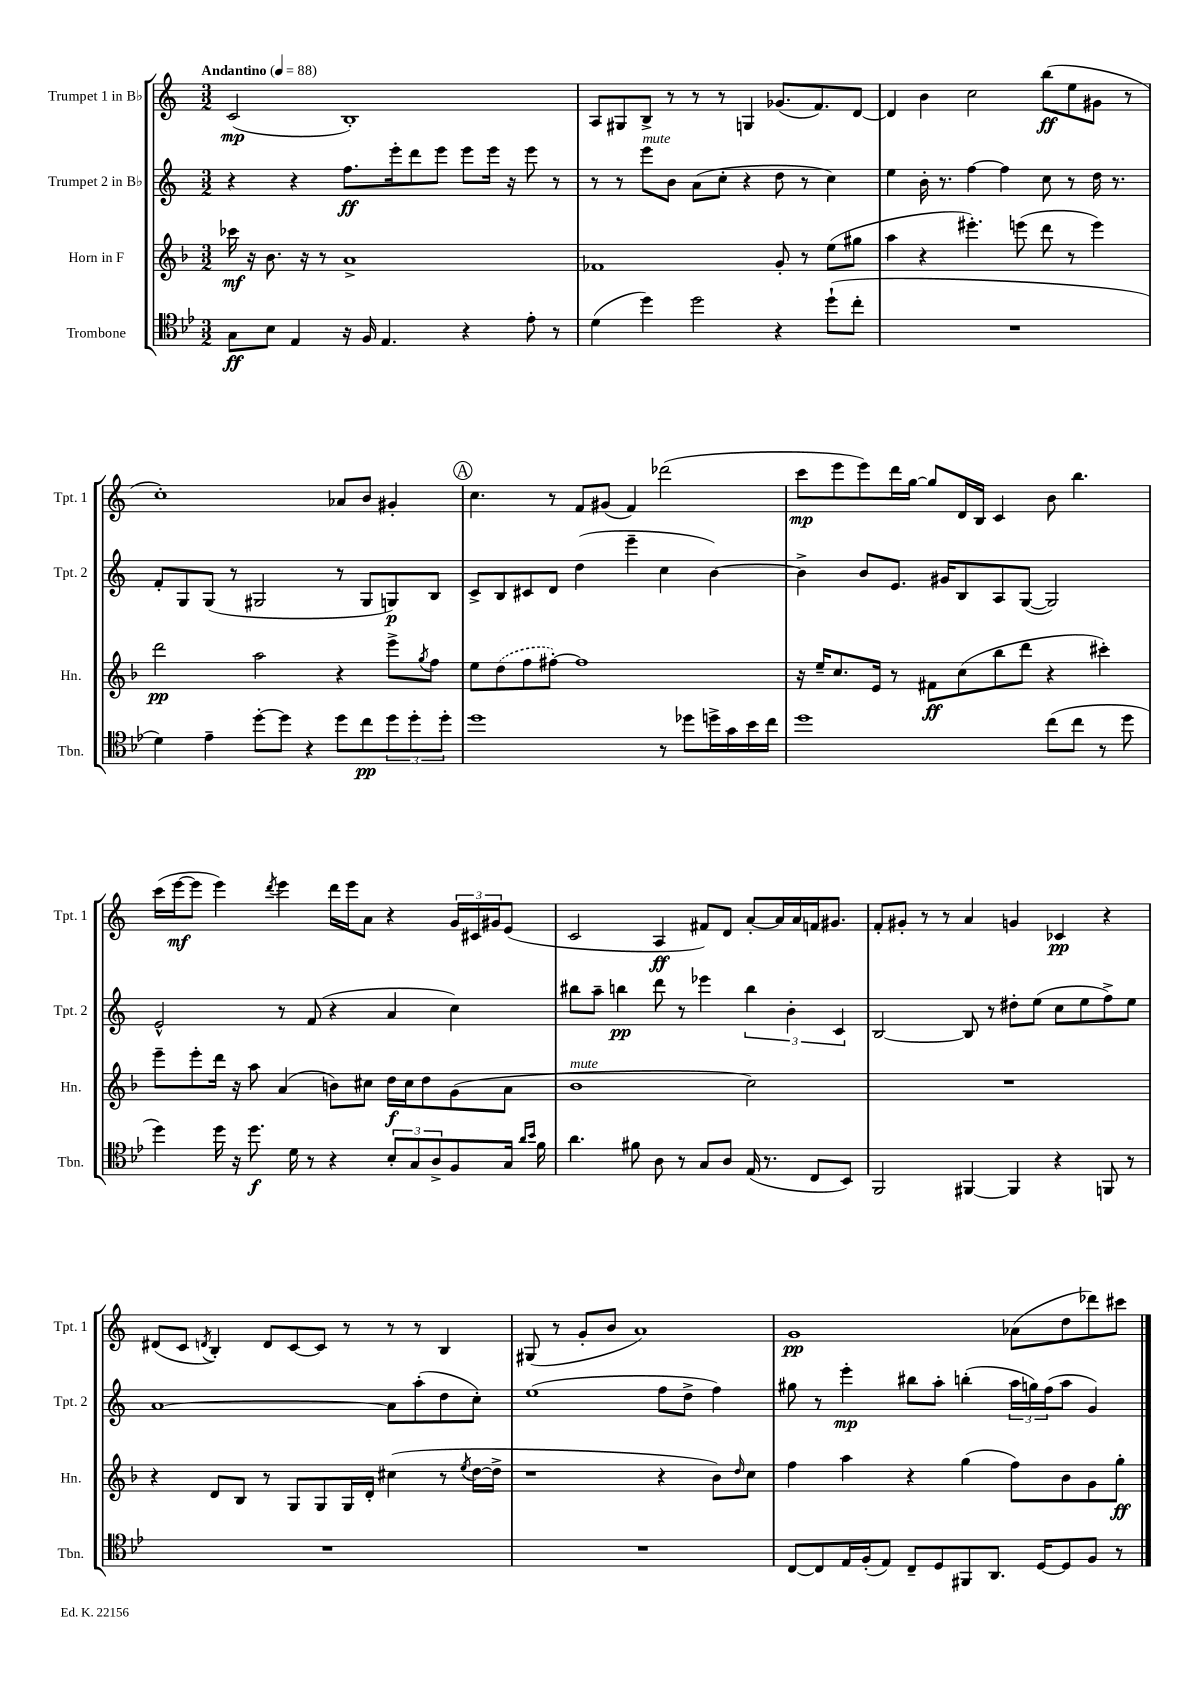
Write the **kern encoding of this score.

**kern	**dynam	**kern	**dynam	**kern	**dynam	**kern	**dynam
*part4	*part4	*part3	*part3	*part2	*part2	*part1	*part1
*staff4	*staff4	*staff3	*staff3	*staff2	*staff2	*staff1	*staff1
*I"Trombone	*	*I"Horn in F	*	*I"Trumpet 2 in B♭	*	*I"Trumpet 1 in B♭	*
*I'Tbn.	*	*I'Hn.	*	*I'Tpt. 2	*	*I'Tpt. 1	*
*clefC4	*	*clefG2	*	*clefG2	*	*clefG2	*
*k[b-e-]	*	*k[b-]	*	*k[]	*	*k[]	*
*M3/2	*	*M3/2	*	*M3/2	*	*M3/2	*
*MM88	*	*MM88	*	*MM88	*	*MM88	*
=1	=1	=1	=1	=1	=1	=1	=1
!	!	!	!	!	!	!LO:TX:a:B:t=Andantino	!
8G\L	ff	16ccc-X\	mf	4r	.	(2c/	mp
.	.	16r	.	.	.	.	.
8B-\J	.	8.b-\	.	.	.	.	.
4E-/	.	.	.	4r	.	.	.
.	.	16r	.	.	.	.	.
.	.	8r	.	.	.	.	.
16r	.	1a^	.	8.ff\L	ff	1B')	.
16F/	.	.	.	.	.	.	.
4.E-/	.	.	.	.	.	.	.
.	.	.	.	16eee'\k	.	.	.
.	.	.	.	8ddd\	.	.	.
.	.	.	.	8eee\J	.	.	.
4r	.	.	.	8eee\L	.	.	.
.	.	.	.	16eee\Jk	.	.	.
.	.	.	.	16r	.	.	.
8e-'\	.	.	.	8eee\	.	.	.
8r	.	.	.	8r	.	.	.
=2	=2	=2	=2	=2	=2	=2	=2
(4d\	.	1f-X	.	8r	.	8A/L	.
.	.	.	.	8r	.	8G#X/	.
!	!	!	!	!LO:TX:a:i:t=mute	!	!	!
4dd\)	.	.	.	8eee\L	.	8B^/J	.
.	.	.	.	8b\J	.	8r	.
2dd\	.	.	.	(8a\L	.	8r	.
.	.	.	.	8cc'\J	.	8r	.
.	.	.	.	4r	.	4Gn/	.
4r	.	8g'/	.	8dd\	.	(8.g-X/L	.
.	.	8r	.	8r	.	.	.
.	.	.	.	.	.	8.f/)	.
(8dd`\L	.	(8ee\L	.	4cc\)	.	.	.
8cc'\J	.	8gg#X\J	.	.	.	[8d/J	.
=3	=3	=3	=3	=3	=3	=3	=3
1.r	.	4aa\	.	4ee\	.	4d/]	.
.	.	4r	.	16b'\	.	4b\	.
.	.	.	.	8.r	.	.	.
.	.	4.eee#X'\)	.	[4ff\	.	2cc\	.
.	.	.	.	4ff\]	.	.	.
.	.	(8eeen\	.	.	.	.	.
.	.	8ddd\	.	8cc\	.	(8bb\L	ff
.	.	8r	.	8r	.	8ee\	.
.	.	4eee\)	.	16dd\	.	8g#X\J	.
.	.	.	.	8.r	.	.	.
.	.	.	.	.	.	8r	.
!!LO:LB:g=z
=4	=4	=4	=4	=4	=4	=4	=4
4d\)	.	2ddd\	pp	8f'/L	.	1cc')	.
.	.	.	.	8G/	.	.	.
4e-~\	.	.	.	(8G/J	.	.	.
.	.	.	.	8r	.	.	.
[8dd'\L	.	2aa\	.	2G#X/	.	.	.
8dd\J]	.	.	.	.	.	.	.
4r	.	.	.	.	.	.	.
8dd\L	.	4r	.	8r	.	8a-X/L	.
8cc\	pp	.	.	8G#/L	.	8b/J	.
12dd\	.	8eee^\L	.	8Gn/)	p	4g#X'/	.
12dd'\	.	.	.	.	.	.	.
.	.	8qgg/	.	.	.	.	.
.	.	8ff\J	.	8B/J	.	.	.
12dd'\J	.	.	.	.	.	.	.
!!LO:REH:place=s1:t=A
=5	=5	=5	=5	=5	=5	=5	=5
1dd	.	8ee\L	.	8c^/L	.	4.cc\	.
.	.	(8dd\	.	8B/	.	.	.
.	.	8ff\	.	8c#X/	.	.	.
.	.	[8ff#X'\J)	.	8d/J	.	8r	.
.	.	1ff#]	.	(4dd\	.	8f/L	.
.	.	.	.	.	.	(8g#X/J	.
.	.	.	.	4eee~\	.	4f/)	.
8r	.	.	.	4cc\	.	(2ddd-X\	.
8dd-X\L	.	.	.	.	.	.	.
16ddn^\L	.	.	.	[4b\)	.	.	.
16g\	.	.	.	.	.	.	.
16b-\	.	.	.	.	.	.	.
16cc\JJ	.	.	.	.	.	.	.
=6	=6	=6	=6	=6	=6	=6	=6
1dd	.	16r	.	4b^\]	.	8ccc\L	mp
.	.	16ee~/KL	.	.	.	.	.
.	.	8.cc/	.	.	.	8eee\	.
.	.	.	.	8b/L	.	8eee\)	.
.	.	16e/Jk	.	.	.	.	.
.	.	8r	.	8.e/J	.	16ddd\L	.
.	.	.	.	.	.	[16gg\JJ	.
.	.	8f#X\L	ff	.	.	8gg/L]	.
.	.	.	.	16g#X/KL	.	.	.
.	.	(8cc\	.	8B/	.	16d/L	.
.	.	.	.	.	.	16B/JJ	.
.	.	8bb-\	.	8A/	.	4c/	.
.	.	8ddd\J	.	([8G/J	.	.	.
(8cc\L	.	4r	.	2G/])	.	8b\	.
8cc\J	.	.	.	.	.	4.bb\	.
8r	.	4ccc#X'\)	.	.	.	.	.
8dd\	.	.	.	.	.	.	.
!!LO:LB:g=z
=7	=7	=7	=7	=7	=7	=7	=7
4dd\)	.	8eee~\L	.	2e^^/	.	(16ccc\LL	.
.	.	.	.	.	.	[16eee\J	mf
.	.	8eee'\	.	.	.	8eee\J]	.
16dd\	.	16ddd\Jk	.	.	.	4eee\)	.
16r	.	16r	.	.	.	.	.
8.dd\	f	8aa\	.	.	.	.	.
.	.	.	.	.	.	8qddd/	.
.	.	(4a/	.	8r	.	4eee\	.
16d\	.	.	.	.	.	.	.
8r	.	.	.	(8f/	.	.	.
4r	.	8bn\L)	.	4r	.	16ddd\LL	.
.	.	.	.	.	.	16eee\J	.
.	.	8cc#X\J	.	.	.	8a\J	.
12B-'/L	.	16dd\LL	f	4a/	.	4r	.
.	.	16cc#\J	.	.	.	.	.
12G/	.	.	.	.	.	.	.
.	.	8dd\	.	.	.	.	.
12A^/	.	.	.	.	.	.	.
8F/	.	(8g\	.	4cc\)	.	24g/LL	.
.	.	.	.	.	.	24c#X/	.
.	.	.	.	.	.	24g#X/J	.
16G/Jk	.	8a\J	.	.	.	(8e/J	.
16qqa/LL	.	.	.	.	.	.	.
16qqb-/JJ	.	.	.	.	.	.	.
16f\	.	.	.	.	.	.	.
=8	=8	=8	=8	=8	=8	=8	=8
!	!	!LO:TX:a:i:t=mute	!	!	!	!	!
4.a\	.	1b-	.	8bb#X\L	.	2c/	.
.	.	.	.	8aa~\J	.	.	.
.	.	.	.	4bbn\	pp	.	.
8f#X\	.	.	.	.	.	.	.
8A\	.	.	.	8ddd\	.	4A/	ff
8r	.	.	.	8r	.	.	.
8G/L	.	.	.	4eee-X\	.	8f#X/L)	.
8A/J	.	.	.	.	.	8d/J	.
(16E-/	.	2cc\)	.	6bb\	.	[8a'/L	.
8.r	.	.	.	.	.	.	.
.	.	.	.	.	.	16a/L]	.
.	.	.	.	6b'\	.	.	.
.	.	.	.	.	.	16a/	.
8C/L	.	.	.	.	.	16fn/J	.
.	.	.	.	.	.	8.g#X/J	.
.	.	.	.	6c/	.	.	.
8BB-/J)	.	.	.	.	.	.	.
=9	=9	=9	=9	=9	=9	=9	=9
2FF/	.	1.r	.	[2B/	.	8f'/L	.
.	.	.	.	.	.	8g#X'/J	.
.	.	.	.	.	.	8r	.
.	.	.	.	.	.	8r	.
[4FF#X/	.	.	.	8B/]	.	4a/	.
.	.	.	.	8r	.	.	.
4FF#/]	.	.	.	8dd#X'\L	.	4gn/	.
.	.	.	.	(8ee\J	.	.	.
4r	.	.	.	8cc\L	.	4c-X/	pp
.	.	.	.	8ee\	.	.	.
8FFn/	.	.	.	8ff^\)	.	4r	.
8r	.	.	.	8ee\J	.	.	.
!!LO:LB:g=z
=10	=10	=10	=10	=10	=10	=10	=10
1.r	.	4r	.	[1a	.	(8d#X/L	.
.	.	.	.	.	.	8c/J	.
.	.	.	.	.	.	8qdn/	.
.	.	8d/L	.	.	.	4B'/)	.
.	.	8B-/J	.	.	.	.	.
.	.	8r	.	.	.	8d/L	.
.	.	8G/L	.	.	.	[8c/	.
.	.	8G/	.	.	.	8c/J]	.
.	.	16G/L	.	.	.	8r	.
.	.	16d'/JJ	.	.	.	.	.
.	.	(4cc#X\	.	8a\L]	.	8r	.
.	.	.	.	(8aa'\	.	8r	.
.	.	8r	.	8dd\	.	4B/	.
.	.	8qee/	.	.	.	.	.
.	.	[16dd\LL	.	8cc'\J)	.	.	.
.	.	16dd^\JJ]	.	.	.	.	.
=11	=11	=11	=11	=11	=11	=11	=11
1.r	.	1r	.	(1ee	.	(8G#X/	.
.	.	.	.	.	.	8r	.
.	.	.	.	.	.	8g'/L	.
.	.	.	.	.	.	8b/J	.
.	.	.	.	.	.	1a)	.
.	.	4r	.	8ff\L	.	.	.
.	.	.	.	8dd^\J	.	.	.
.	.	8b-\L)	.	4ff\)	.	.	.
.	.	16qqdd/	.	.	.	.	.
.	.	8cc\J	.	.	.	.	.
=12	=12	=12	=12	=12	=12	=12	=12
[8C/L	.	4ff\	.	8gg#X\	.	1g	pp
8C/]	.	.	.	8r	.	.	.
16E-/L	.	4aa\	.	4eee'\	mp	.	.
(16F'/J	.	.	.	.	.	.	.
8E-/J)	.	.	.	.	.	.	.
8C~/L	.	4r	.	8bb#X\L	.	.	.
8D/	.	.	.	8aa'\J	.	.	.
8FF#X/	.	(4gg\	.	(4bbn'\	.	.	.
8.AA/J	.	.	.	.	.	.	.
.	.	8ff\L)	.	24aa\LL	.	(8a-X\L	.
.	.	.	.	24ggn\)	.	.	.
[16D/KL	.	.	.	.	.	.	.
.	.	.	.	(24ff\J	.	.	.
8D/]	.	8b-\	.	8aa\J	.	8dd\	.
8F/J	.	8g\	.	4g/)	.	8ddd-X\)	.
8r	.	8gg'\J	ff	.	.	8ccc#X\J	.
==	==	==	==	==	==	==	==
*-	*-	*-	*-	*-	*-	*-	*-
